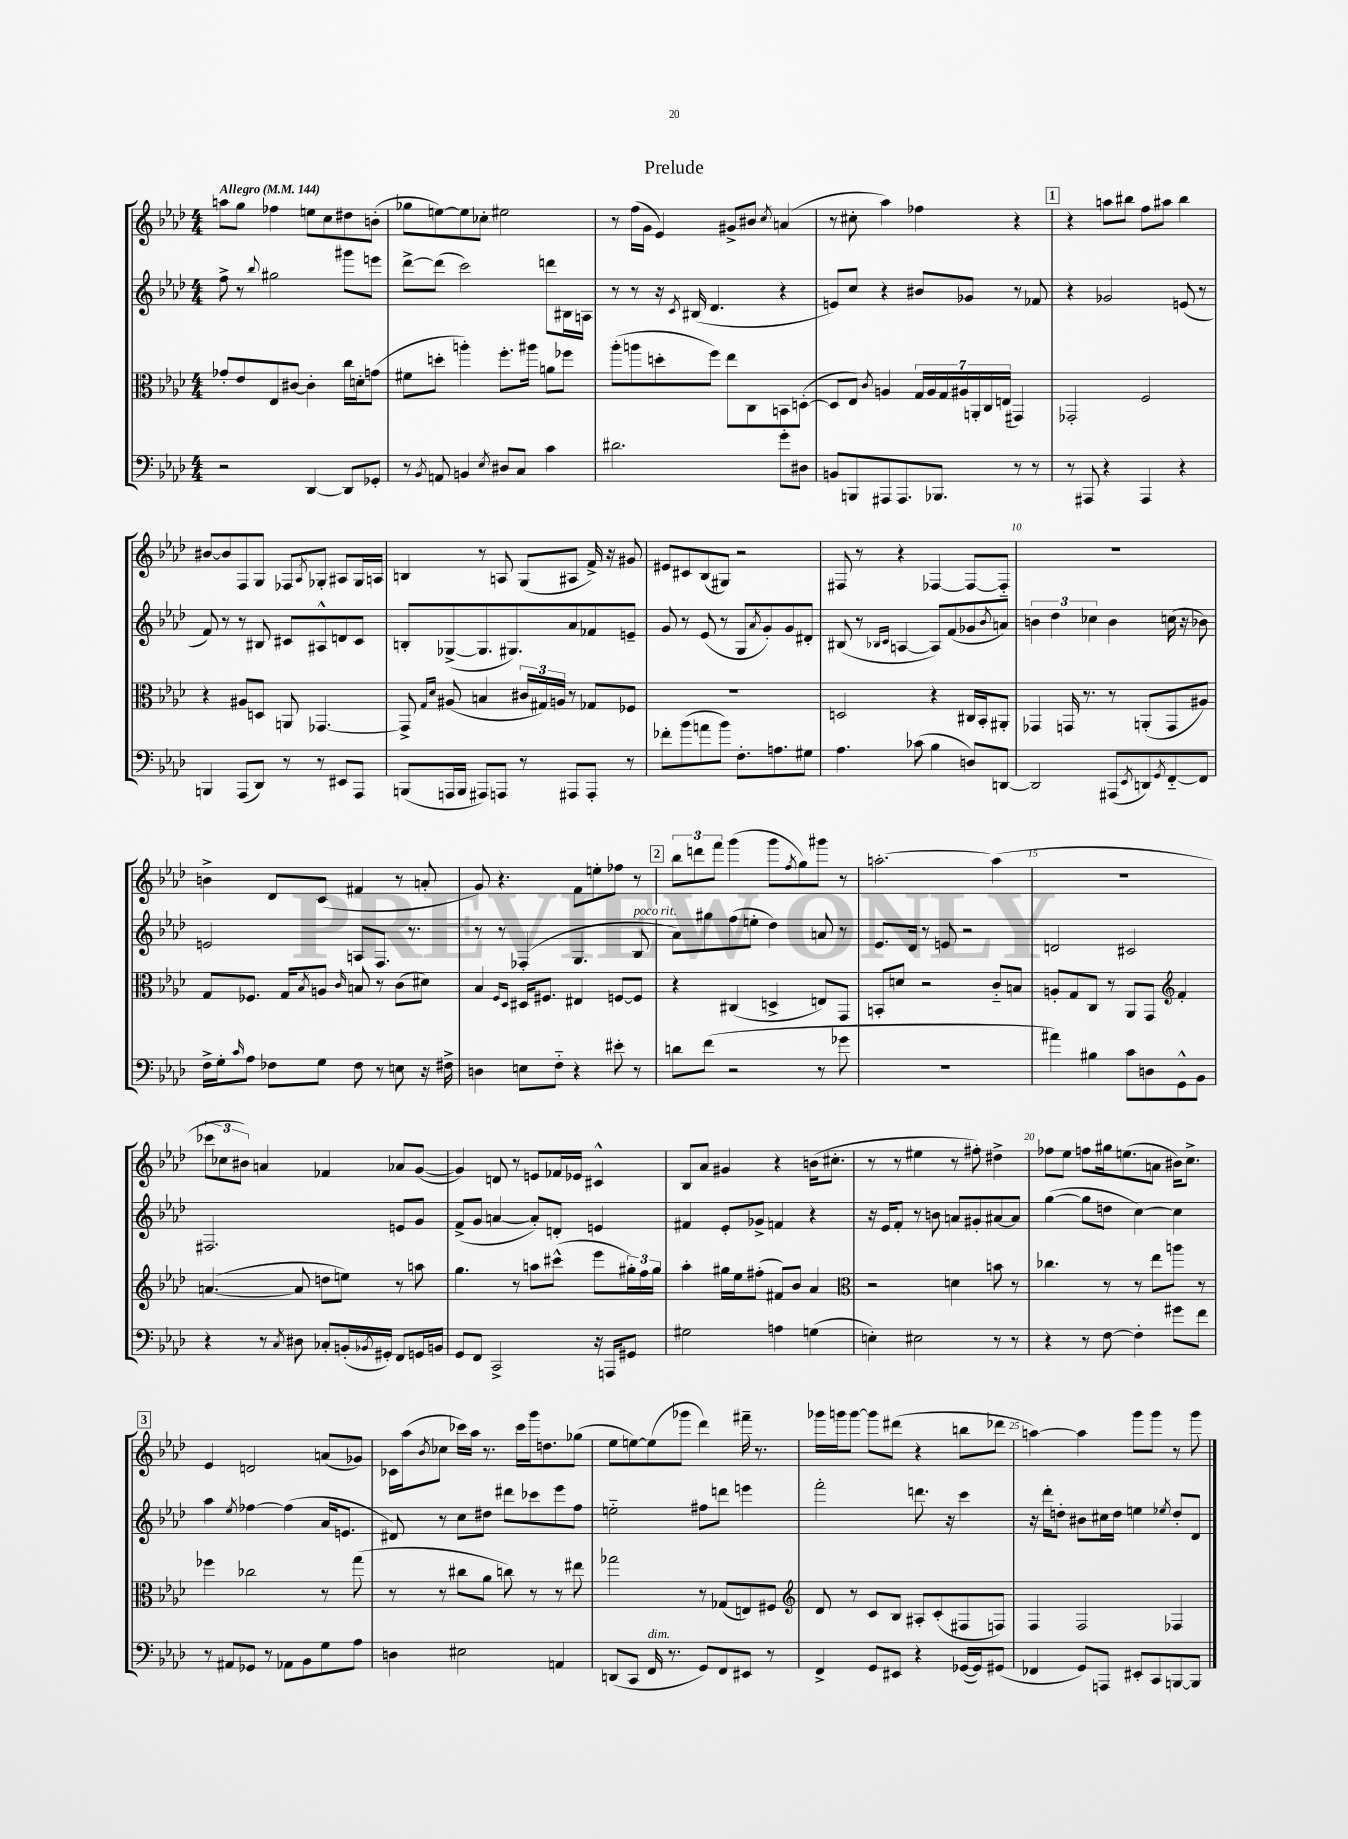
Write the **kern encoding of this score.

**kern	**kern	**kern	**kern
*staff4	*staff3	*staff2	*staff1
*clefF4	*clefC3	*clefG2	*clefG2
*k[b-e-a-d-]	*k[b-e-a-d-]	*k[b-e-a-d-]	*k[b-e-a-d-]
*M4/4	*M4/4	*M4/4	*M4/4
*MM144	*MM144	*MM144	*MM144
2r	8g-'/L	8ff^\	8aa\L
.	8e-/	8r	8gg\J
.	.	8qqbb-/	.
.	8E-/	2gg#\	4ff-\
.	[8c#/J	.	.
[4DD-/	4c#'\]	.	8ee\L
.	.	.	8cc\
8DD-/]L	16cc\LL	8ggg#\L	8dd#\
.	16d'\J	.	.
8GG-'/J	(8g\J	8eee\J	(8b'\J
=	=	=	=
8r	8f#\L	[8ddd-^\L	8gg-\L
8qBB-/	.	.	.
8AA/	8dd'\J	(8ddd-\]J	[8ee\)
4BB/	4aa'\)	2ccc\)	8ee\]
.	.	.	8cc-'\J
8qE-/	.	.	.
8D#/L	8.ff'\L	.	2ee#\
8C/J	.	.	.
.	16aa#\Jk	.	.
4c\	8a\L	8ddd\L	.
.	8ff-\J	16B#\L	.
.	.	16A\JJ	.
=	=	=	=
2.d#\	(8aa-'\L	8r	8r
.	8aa\	8r	(16ff\LL
.	.	.	16g\JJ
.	8dd'\	16r	4e-/)
.	.	8qc/	.
.	.	(16B#/	.
.	8ff\J)	4.d-/	.
.	8ee-\L	.	8g#^/L
.	8C\	.	8b#/J
.	.	.	8qcc/
8g'\L	8BB\	4r	(4a/
8D#\J	([8D'\J	.	.
=	=	=	=
8BB/L	8D/]L	8e/L)	8r
8BBB/	8E-/J)	8cc/J	8cc#'\
.	8qc/	.	.
8AAA#/	4A/	4r	4aa-\)
8.AAA#/	.	.	.
.	28G/LL	8b#/L	4ff-\
.	28A/	.	.
8.BBB-/J	.	.	.
.	28G/	.	.
.	28A#/	.	.
.	.	8g-/J	.
.	28AA'/	.	.
.	28C/	.	.
.	(28E/JJ	.	.
8r	4GG#/)	8r	4r
8r	.	8f-/	.
=	=	=	=
8r	2GG-'/	4r	4r
8AAA#/	.	.	.
4r	.	2g-/	8aa\L
.	.	.	8bb#\J
4AAA#/	2F/	.	8ff\L
.	.	.	8aa#\J
4r	.	(8e/	4bb#\
.	.	8r	.
=	=	=	=
4BBB/	4r	8f/)	[8b#/L
.	.	8r	8b#/]
(8AAA-/L	8A#/L	8r	8F/
8DD-/J)	8D/J	8B#/	8G/J
8r	8AA/	8c#/L	8F-/L
.	.	.	8qA-/
8r	[4.GG-/	8A#^^/	8G-'/J
8EE#/L	.	8d/	8A#/L
8AAA-/J	.	8c#/J	16G-/L
.	.	.	16A/JJ
=	=	=	=
(8BBB/L	8GG-^/]	8B'/L	4B/
.	16qqG/LL	.	.
.	16qqd-/JJ	.	.
16AAA/L	(8A#/	([8G-^/	.
16BBB/JJ	.	.	.
8AAA#/L)	4B/	8.G-/]	8r
8AAA/J	.	.	8A/
.	.	8.G#/)	.
8r	24c#/LL	.	(8G/L
.	24G#/)	.	.
.	24A/JJ	.	.
8AAA#/L	8r	8a-/	8A#/J
8AAA#'/J	8G-/L	8f-/	16f^/)
.	.	.	16r
8r	8F-/J	8e~/J	8g#/
=	=	=	=
8f-'\L	1r	8g/	8e#/L
(8b-\	.	8r	8c#/
8a\	.	(8e-/	(8B-/
8b-\J)	.	8r	8G#/J)
8.F'\L	.	8G/L	2r
.	.	8qa-/	.
.	.	8g'/)	.
8.A\	.	.	.
.	.	8g/	.
8G#\J	.	8d#'/J	.
=	=	=	=
4.A-\	2D/	(8B#/	8F#/
.	.	8r	8r
.	.	16qqB-/LL	.
.	.	16qqc/JJ	.
.	.	[4A/	4r
(8c-\	.	.	.
4B-\	4r	8A/]L)	[4F-/
.	.	(8f/	.
8D/L)	16C#/LL	8g-/	8F-/_L
.	16BB-'/J	.	.
.	.	8qb-/	.
[8DD/J	8AA#'/J	8a/J)	8F-'~/]J
=	=	=	=
2DD/]	4GG-/	6b\	1r
.	.	6dd-\	.
.	16GG/	.	.
.	8.r	.	.
.	.	6cc-\	.
(8AAA#/L	8r	4b\	.
8qEE-/	.	.	.
8DD/)	(8AA'/L	.	.
8qGG/	.	.	.
[8FF'~/	8GG/	(16cc\	.
.	.	16r	.
8FF/]J	8A#/J)	8b-\)	.
=	=	=	=
16F^\LL	8G/L	2e/	4b^\
16G'\J	.	.	.
16qqc/	.	.	.
8A-\J	8.F-/J	.	.
8F-\L	.	.	8d-/L
.	16G/LK	.	.
.	8qB-/	.	.
8G\J	8A/J	.	(8c/J
.	16qqc/	.	.
8F-\	8B/	8A/L	4f#/
8r	8r	8.F/J	.
8E\	(8c\L	.	8r
.	.	8.r	.
16r	8d#\J)	.	8a'/
16F#^\	.	.	.
=	=	=	=
4D\	4B-/	8r	8g/)
.	.	8r	4.r
.	16qqF/LL	.	.
.	16qqD-/JJ	.	.
8E\L	16D#/LK	(4F-'/	.
.	8.F#/J	.	.
8F'~\J	.	.	.
4r	4E#/	4.G/	8f\L
.	.	.	8ee'\
8e#'\	[8F/L	.	8ff-\J
8r	8F/]J	8B-/	8r
=	=	=	=
8d\L	4r	8a-\L)	12bb-\L
.	.	.	12ddd\
(8f\J	.	8gg#\	.
.	.	.	12fff\J
2r	(4C#/	(8ff\	(4ggg\
.	.	8ee'\J	.
.	4D^/	4dd-\)	8ggg\L
.	.	.	8qff/
.	.	.	8gg\)
8r	8E/L)	8a/	8ggg#\J
8g-\	8GG/J	8r	8r
=	=	=	=
1r	8BB'/L	8.e-/L	[2.aa'\
.	8d/J	.	.
.	.	16d-/Jk	.
.	2r	8r	.
.	.	8e/	.
.	.	2r	.
.	8c'~/L	.	(4aa\]
.	8B/J	.	.
=	=	=	=
4a#\)	8A'/L	2d/	1r
.	8G/	.	.
4B#\	8C/J	.	.
.	8r	.	.
8c\L	8AA-/L	2c#/	.
8D\	8GG/J	.	.
*	*clefG2	*	*
8GG^^\	4f'/	.	.
8BB-\J	.	.	.
=	=	=	=
4r	([4.a/	2.F#/	12ccc-\L
.	.	.	12cc-\
.	.	.	12b#\J)
8r	.	.	4a/
8qC/	.	.	.
8D#\	8a/]	.	.
8C-'/L	8dd\L	.	4f-/
(16BB'/L	8ee\J)	.	.
8qBB-/	.	.	.
16GG#'/JJ)	.	.	.
8FF/L	8r	8e/L	8a-/L
16GG/L	8aa\	8g/J	([8g/J
16BB/JJ	.	.	.
=	=	=	=
8GG/L	4.gg\	(8f^/L	4g/])
8FF/J	.	8g/J	.
2CC^/	.	[4a/	8d/
.	8r	.	8r
.	8aa\L	8a'/]L)	8e/L
.	(8ccc#^^\J	8d'/J	16f-/L
.	.	.	16e-/JJ
16r	8eee-\L	4e/	4c#^^/
16AAA/LK	.	.	.
8GG#/J	24gg#'\L)	.	.
.	24ff\	.	.
.	24gg#\JJ	.	.
=	=	=	=
2G#\	4aa-'\	4f#/	8B-/L
.	.	.	8a-/J
.	16gg#\LL	8e-'/L	4g#/
.	16ee-\J	.	.
.	(8ff#'\J	8g-^/J	.
4A\	8f#/L)	4f/	4r
.	8b-/J	.	.
(4G\	4a-/	4r	(16b\LK
.	.	.	8.cc#'\J
=	=	=	=
*	*clefC3	*	*
4E'\)	2r	16r	8r
.	.	16e-/LK	.
.	.	8f'/J	8r
2E#\	.	8r	4ee#\
.	.	8b\	.
.	4d\	8a/L	8r
.	.	8g#'/	8ff#'\)
8r	8b\	[8a#/	4dd#^\
8r	8r	8a#/]J	.
=	=	=	=
4r	4.cc-\	([4gg\	8ff-\L
.	.	.	8ee-\J
8r	.	8gg\]L	8ff\L
[8F\	8r	8dd\J	16gg#\k
.	.	.	(8.ee\
4F'\]	8r	[4cc\)	.
.	8ee-\L	.	8a\J
8g#\L	8aa\J	4cc\]	16b#\LK)
.	.	.	8.cc^\J
8f\J	8r	.	.
=	=	=	=
8r	4ff-\	4aa-\	4e-/
8AA#/L	.	.	.
.	.	8qee-/	.
8GG-/J	2cc-\	[4ff-\	2d/
8r	.	.	.
8AA-\L	.	(4ff-\]	.
8BB-\	.	.	.
8G\	8r	16a-/LK	(8a/L
.	.	8.e/J	.
8A-\J	(8gg\	.	8g-/J)
=	=	=	=
4D\	8r	8d#/)	16c-\LL
.	.	.	(16aa-\J
.	.	.	8qb-/
.	8r	8r	8cc-\J
2E#\	8cc#\L	8cc\L	16ccc-\LL)
.	.	.	16aa-\JJ
.	8a-\J	8dd#\J	8.r
.	8cc\)	8ddd#\L	.
.	.	.	16ccc-\LL
.	8r	8ccc-\	16ggg\J
.	.	.	8.dd\
4AA/	8r	8eee-\	.
.	8ee#\	8ff\J	(8gg-\J
=	=	=	=
(8DD/L	2gg-\	2ee'~\	8ee-\L
8CC/J	.	.	[8ee\)
16FF/	.	.	(8ee\]
8.r	.	.	.
.	.	.	8ggg-\J
8GG/L)	8r	8ff#\L	4ddd-\)
8FF/	(8G-/L	8ddd\J	.
8EE#/J	8E/)	4eee\	16fff#~\
.	.	.	8.r
8r	8F#/J	.	.
=	=	=	=
*	*clefG2	*	*
4FF^/	8d-/	2fff'\	16ggg-\LL
.	.	.	16ggg\J
.	8r	.	[8ggg\J
8GG/L	8c/L	.	8ggg\]L
8EE#/J	8B-/J	.	(8ddd#\J
4r	8A#'/L	8.ddd\	4r
.	(8c'/	.	.
.	.	16r	.
([16GG-/LL	8F#/	4ccc\	8bb\L
16GG-/]J)	.	.	.
(8GG#/J	8F/J)	.	8ddd-\J
=	=	=	=
4FF-/	4F/	16r	[4aa\)
.	.	16ddd-'\LK	.
.	.	8dd'\J	.
8GG/L)	2F/	8b#\L	4aa\]
8AAA/J	.	16cc#\L	.
.	.	16dd\JJ	.
8EE#'/L	.	4ee\	8ggg\L
8CC/	.	.	8ggg\J
.	.	8qee-/	.
[8BBB/	4F-/	8dd'/L	8r
8BBB/]J	.	8d-/J	8ggg\
==	==	==	==
*-	*-	*-	*-
